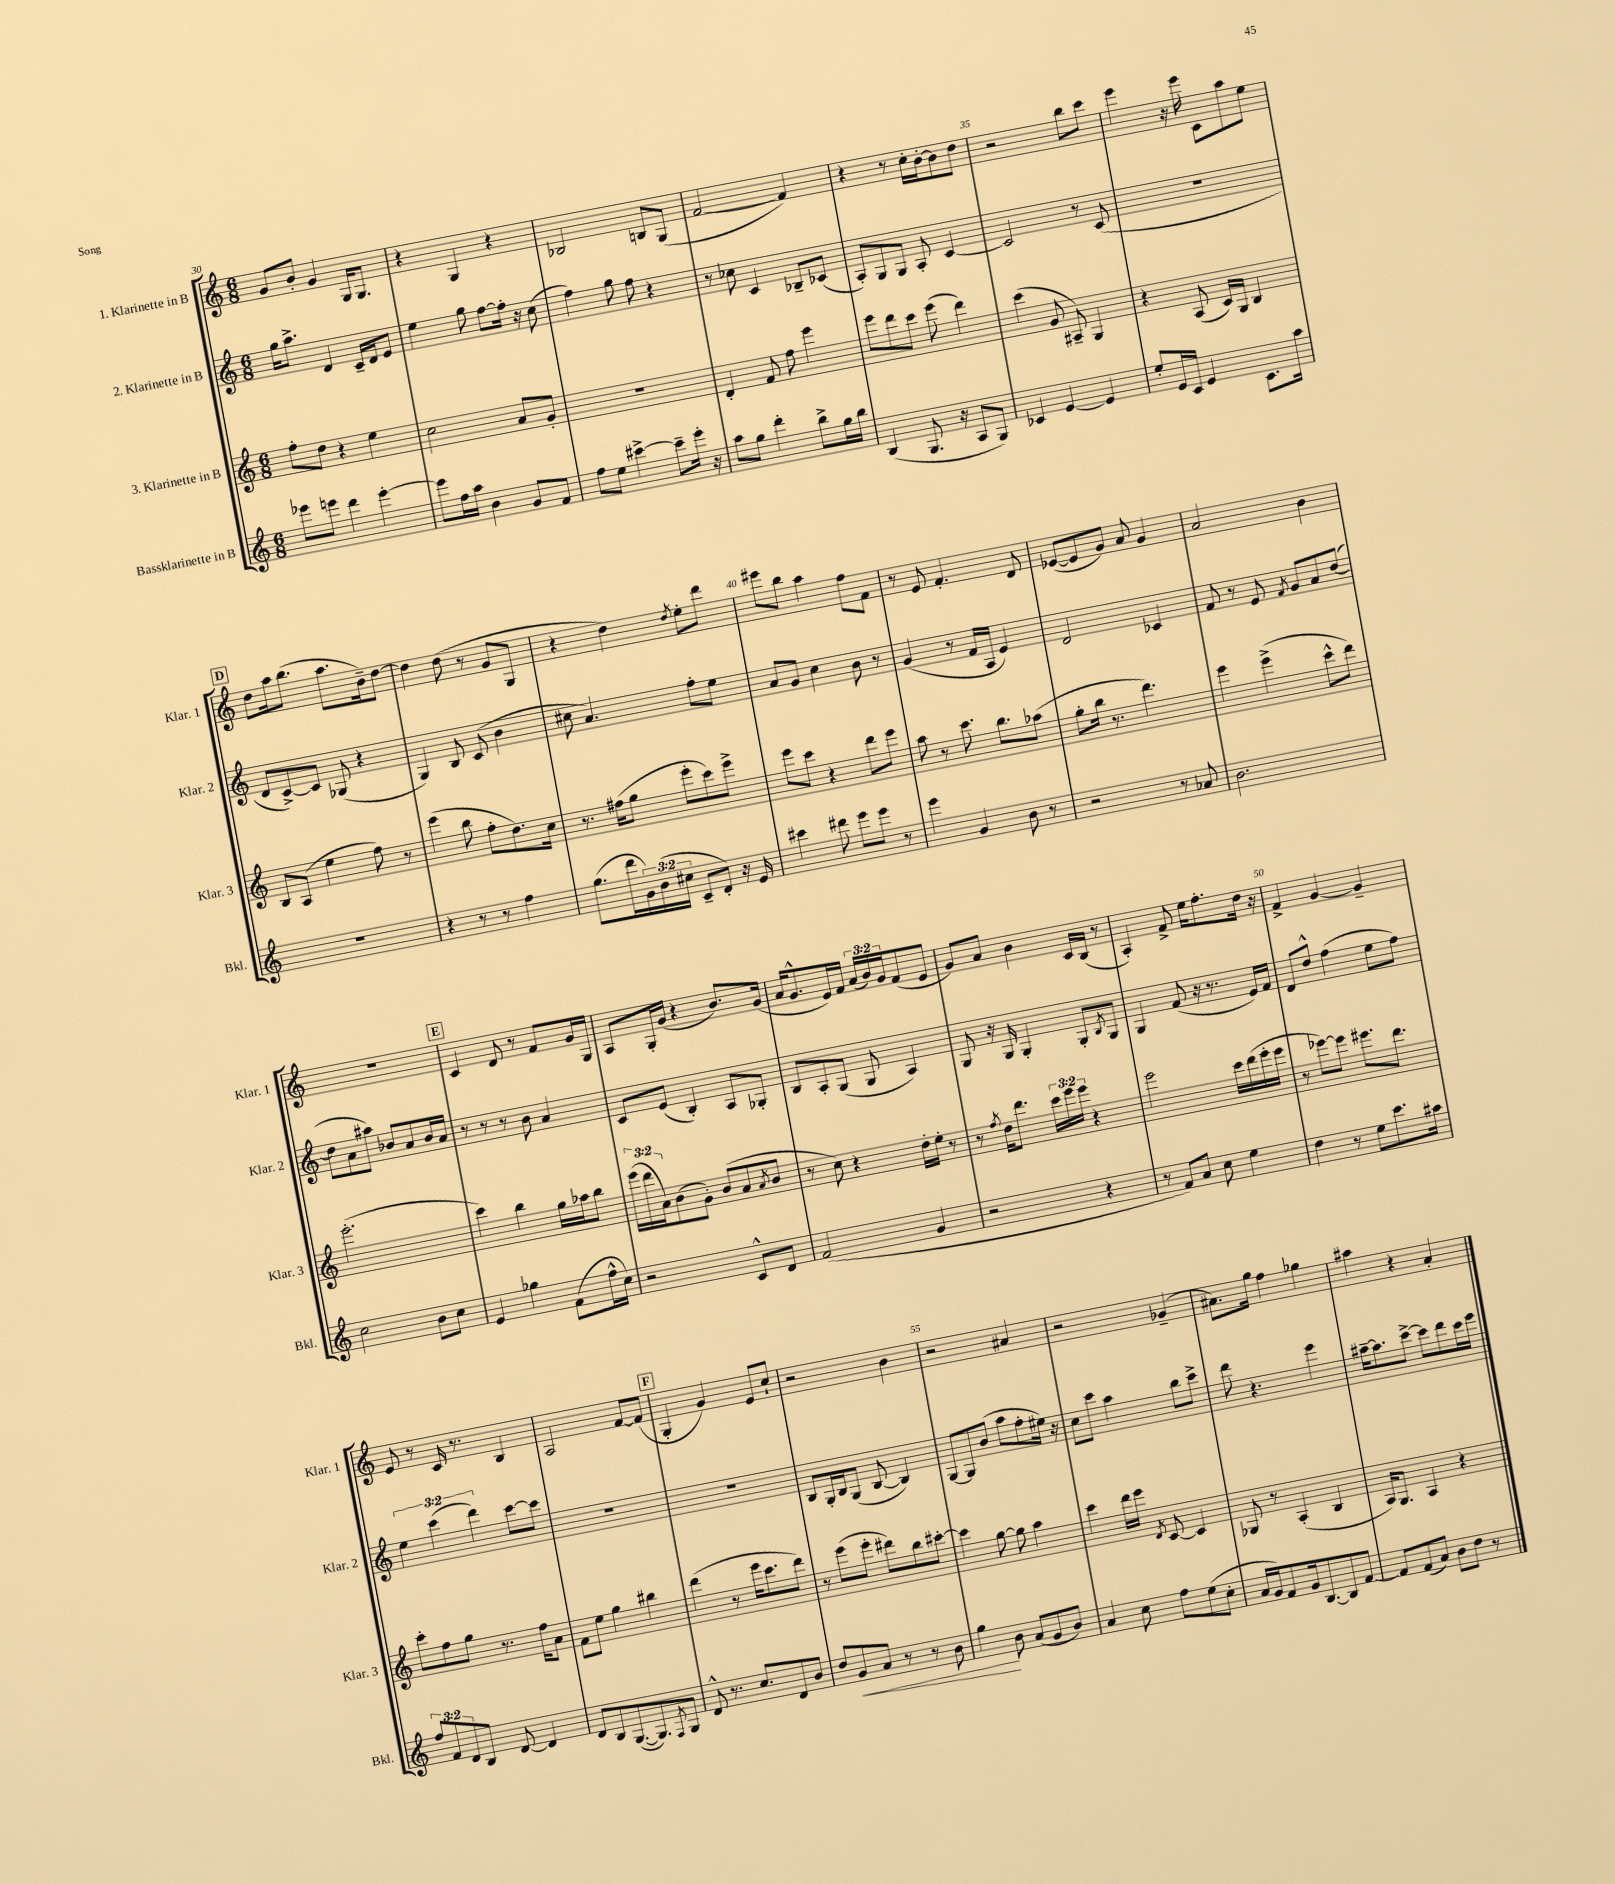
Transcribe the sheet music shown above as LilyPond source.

<<
\new StaffGroup <<
\new Staff = "s0" \with { instrumentName = "1. Klarinette in B" shortInstrumentName = "Klar. 1" } {
    \clef treble \key c \major \numericTimeSignature \time 6/8 \override Staff.TupletNumber.text = #tuplet-number::calc-fraction-text
    g'8 b'8-. g'4 g16 g8. |
    r4 g4 r4 |
    bes2 b8 g8( |
    f'2~ f'4) |
    r4 r8 c''16-. b'16~-. b'8 d''8 |
    r2 b''8 c'''8 |
    e'''4 r16 e'''16 c'8 a''8 e''8 |
    \mark \markup { \box "D" } d''8 a''16 b''8.( a''8. b'16--) d''8~ |
    d''4 d''8( r8 g'8 g8 |
    r4 d''4) \acciaccatura { d''8 } e''8-. d'''8 |
    eis'''8 b''8 a''4 f''8 f'8 |
    r8 e'8 f'4.-. d'8 |
    ees'8~( ees'8 g'8) a'8 g'4 |
    a'2 b'4 |
    R2. |
    \mark \markup { \box "E" } c'4 d'8 r8 f'8 g'16 g16 |
    a8 g16-. g'16( r4 b'8.) g'16( |
    a'16 g'8.-^ e'16) f'16 \tuplet 3/2 { a'16( b'16) g'16 } f'8( e'8 |
    g'8) a'8 b'4 c'16 b16( r8 |
    a4-.) f'8-> e''16 f''8.-. d''16 r16 |
    f'4-> g'4~ g'4-- |
    e'8 r8 c'16 r8. b4 |
    a2 f'8~ f'8( |
    \mark \markup { \box "F" } g4-. g'4) e'8 c''8-! |
    r2 b'4 |
    r2 ais'4 |
    r2 ges'4--( |
    ais'8.) g''16 f''4 ges''4 |
    ais''4 r4 a'4-. \bar "|." |
}
\new Staff = "s1" \with { instrumentName = "2. Klarinette in B" shortInstrumentName = "Klar. 2" } {
    \clef treble \key c \major \numericTimeSignature \time 6/8 \override Staff.TupletNumber.text = #tuplet-number::calc-fraction-text
    g''16 a''8.-> d'4 c'16-- d'16 e'8 |
    e''4 g''8 f''8~ f''16-. r16 c''8( |
    f''4) g''8 f''8 r4 |
    r8 ces''8 c'4 bes8-- ces'8( |
    a8-.) g8 g8 a8-. c'4~ |
    c'2 r8 c'8( |
    R2. |
    \mark \markup { \box "D" } d'8 c'8~->) c'8 ges8( r4 |
    g4) b8 c'8( b'4 |
    cis''8 a'4.) f''8-. e''8 |
    a'8 g'8 c''4 b'8 r8 |
    g'4( r8 f'16 a16 e'4) |
    d'2 ces'4 |
    f'8 r8 e'8 \acciaccatura { f'8 } g'8 a'8 d''8~( |
    d''8 a'8 ais''8) bes'8 a'8 bes'16 a'16 |
    \mark \markup { \box "E" } r8 r8 r8 b'8 a'4 |
    c'8 e'8( b4-.) a8 ges8-. |
    b8 a8-. g8( g8 a4) |
    g8 r16 g16 g4-. g8-. \acciaccatura { b8 } g8 |
    g4 f'8( r16 r8. e'16) f'16 |
    d'8 d''8-^ f''4( e''8 f''8) |
    \tuplet 3/2 { e''4 c'''4( d'''4) } c'''8~ c'''8 |
    R2. |
    \mark \markup { \box "F" } R2. |
    b8 g16-. b16 g8( b8~ b4) |
    g8~ g8 b'8( a''8 f''8-. eis''16) r16 |
    c''8 c'''8 a''4 b''8 c'''8-> |
    d'''8 r4. e'''4 |
    ais''16~-- ais''8. c'''8~-> c'''8 d'''8 c'''16 e'''16 \bar "|." |
}
\new Staff = "s2" \with { instrumentName = "3. Klarinette in B" shortInstrumentName = "Klar. 3" } {
    \clef treble \key c \major \numericTimeSignature \time 6/8 \override Staff.TupletNumber.text = #tuplet-number::calc-fraction-text
    f''8-. d''8 r4 e''4 |
    c''2 a'8 g'8-. |
    R2. |
    d'4-. f'8 f''8 e'''4 |
    e'''8 d'''8 c'''8 e'''8( d'''4) |
    c'''4( g'8 ais8--) g4 |
    r4 a8( c'16) g16 b4 |
    \mark \markup { \box "D" } b8 a8( e''4 f''8) r8 |
    e'''4( b''8 f''8-. d''8.) c''16 |
    r8. fis''16( g''8 e'''8-. c'''8) e'''8-> |
    e'''8 c'''8 r4 d'''8 e'''8 |
    a''8 r8 c'''8. b''8. aes''8( |
    g''8-. b''16 r8. d'''4.) |
    e'''4 e'''4->( c'''8-^ d'''8) |
    e'''2.-.( |
    \mark \markup { \box "E" } c'''4) b''4 g''16 aes''16 b''8 |
    \tuplet 3/2 { e'''16( d'''16 a'16) } b'8( g'8-.) b'8( a'8 \acciaccatura { a'8 } b'8 |
    r8 c''8) r4 d''16-. e''16-. r8 |
    r8 \acciaccatura { f''8 } d''16 d'''8. \tuplet 3/2 { c'''16 e'''16 e'''16 } r4 |
    e'''2 c'''16 d'''16( e'''16-. e'''16 |
    r8 ees'''8~) ees'''8 eis'''8. d'''8. |
    c'''8-. f''8 g''8 r8. f''16 a'8 |
    f'8 e''8 g''4 bis''4 |
    \mark \markup { \box "F" } d'''4( r8 e'''16 c'''8. d'''8) |
    r8 e'''8( e'''8-. dis'''8) b''8 cis'''8~-. |
    cis'''4 g''8~ g''8 a''4 |
    c'''4 d'''16 e'''16 \acciaccatura { d'8 } c'8~ c'4 |
    ges8 r8 a4-.( b4 |
    a16) g8. a4 r4 \bar "|." |
}
\new Staff = "s3" \with { instrumentName = "Bassklarinette in B" shortInstrumentName = "Bkl." } {
    \clef treble \key c \major \numericTimeSignature \time 6/8 \override Staff.TupletNumber.text = #tuplet-number::calc-fraction-text
    ees'''8 e'''8 d'''4 e'''4~-. |
    e'''8 f''16 a''16 b'4 g'8 f'8 |
    f''8 e''8 cis'''4~-> cis'''8-- e'''16-. r16 |
    a''8 g''8 d'''4-. b''8-> g''16 b''16 |
    b4( g8. r16 a8 g8) |
    ces'4 e'4~ e'4 |
    e''8-. e'16 c'16 e'4 c'8. a''16 |
    \mark \markup { \box "D" } R2. |
    r4 r8 r8 f''4 |
    g''8.( d'''16 \tuplet 3/2 { g'16) b'16( cis''16 } c'8-- d'8-.) r16 e'16 |
    cis'''4 dis'''8 e'''8 e'''8 r8 |
    e'''4 g'4 b'8 r8 |
    r2 r8 aes'8 |
    b'2. |
    c''2 b'8 c''8 |
    \mark \markup { \box "E" } e'4 ges''4 f'8( f''16-^ c''16) |
    r2 c'8-^ d'8 |
    f'2( g'4 |
    r2 r4 |
    r8 f'8) a'8 c''8 e''4 |
    d''4 r8 e''8 c'''8. ais''16 |
    \tuplet 3/2 { f''8 f'8 d'8 } b8 d'8~ d'4 |
    d'8 b8 g8.~( g8.) \acciaccatura { f8 } g8 |
    \mark \markup { \box "F" } d'8-^ r8. c''8. d'8 b'8 |
    d''8 g'8\< a'8 r8 r8 b'8 |
    g''4\! b'8 a'8( g'8 b'8) |
    a'4 c''8 f''8 e''8( c''8-. |
    a'16 g'16) f'8 g'16 b8.~ b8 f'8~ |
    f'8 f'8( a'8) b'8 d''8 r8 \bar "|." |
}
>>
>>
\layout { \context { \Score currentBarNumber = #30 \override BarNumber.break-visibility = ##(#f #t #t) barNumberVisibility = #(every-nth-bar-number-visible 5) } }
